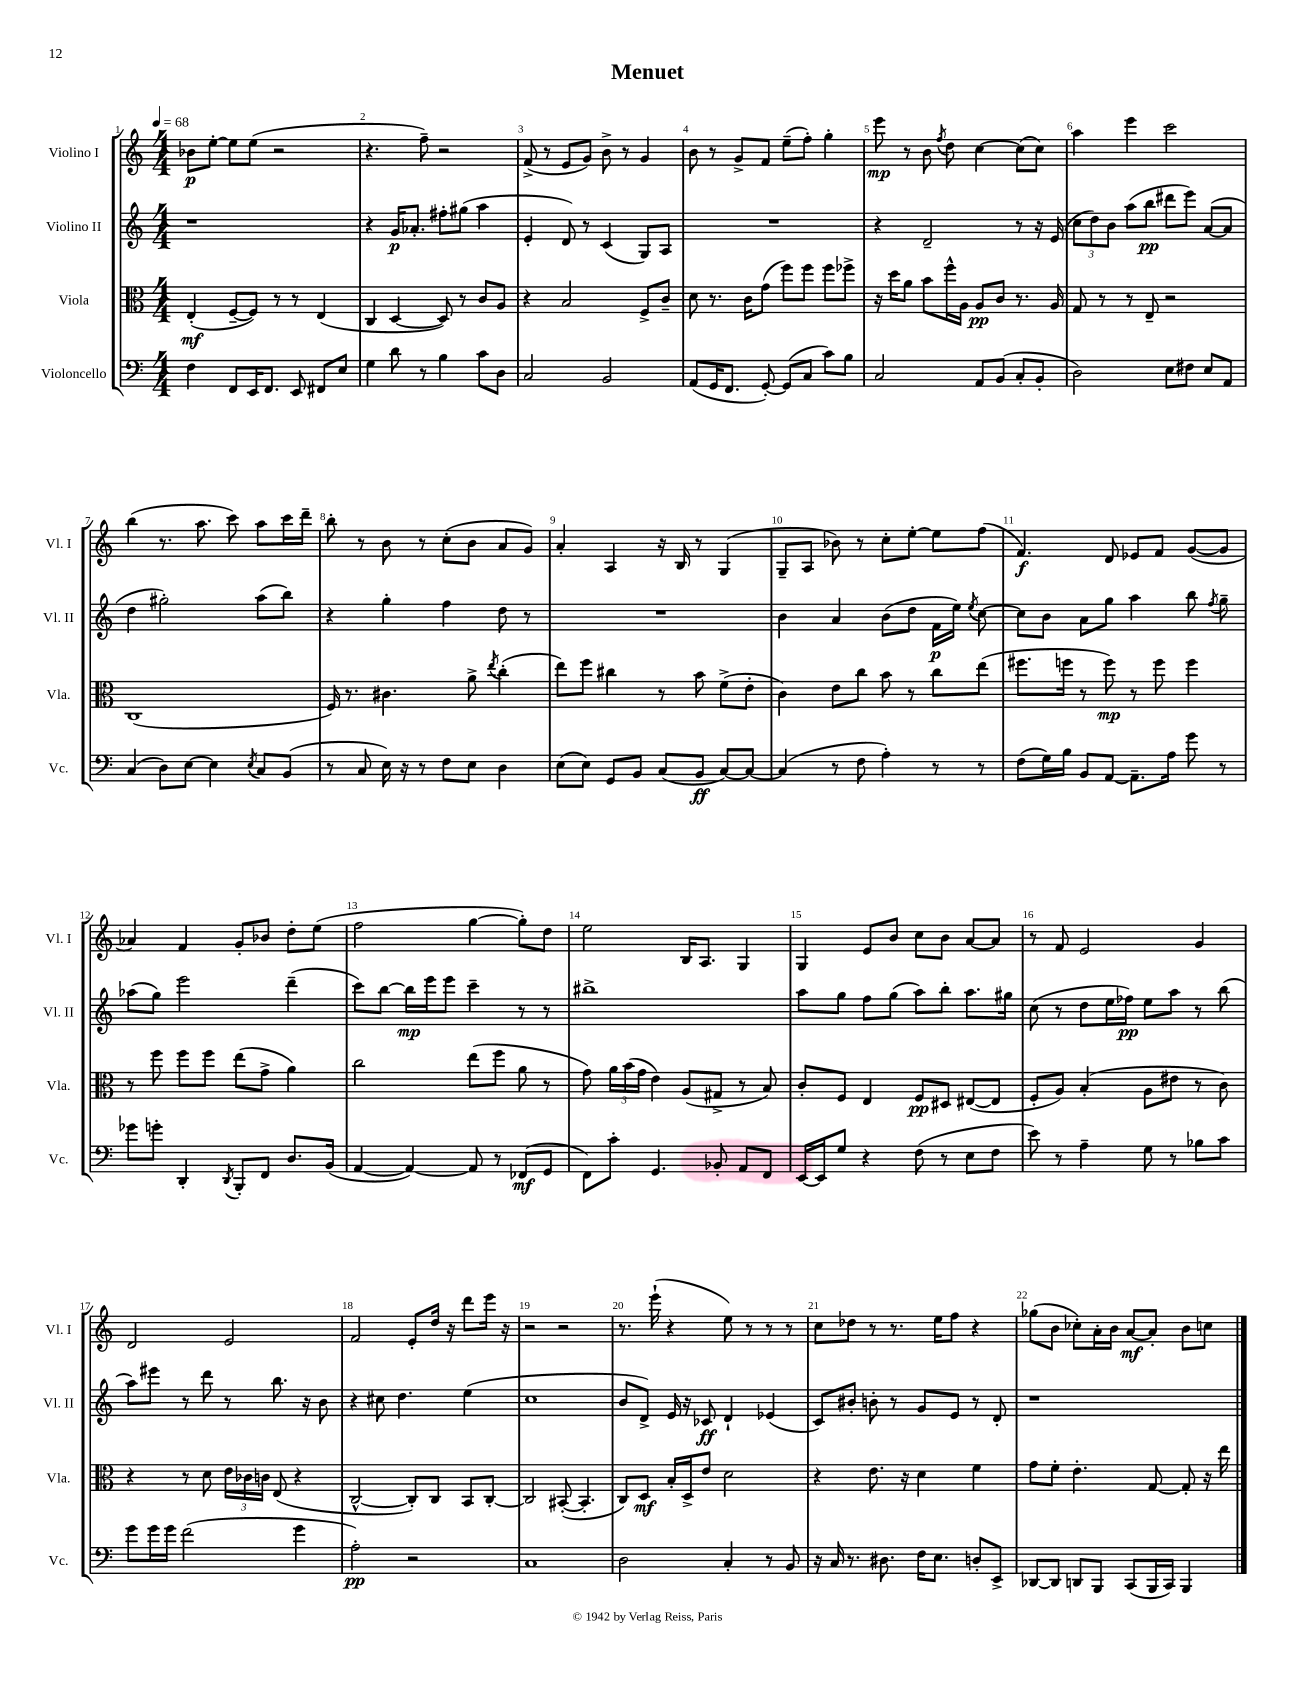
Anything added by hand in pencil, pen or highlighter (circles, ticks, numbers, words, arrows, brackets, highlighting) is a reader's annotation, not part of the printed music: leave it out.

**kern	**dynam	**kern	**dynam	**kern	**dynam	**kern	**dynam
*part4	*part4	*part3	*part3	*part2	*part2	*part1	*part1
*staff4	*staff4	*staff3	*staff3	*staff2	*staff2	*staff1	*staff1
*I"Violoncello	*	*I"Viola	*	*I"Violino II	*	*I"Violino I	*
*I'Vc.	*	*I'Vla.	*	*I'Vl. II	*	*I'Vl. I	*
*clefF4	*	*clefC3	*	*clefG2	*	*clefG2	*
*k[]	*	*k[]	*	*k[]	*	*k[]	*
*M4/4	*	*M4/4	*	*M4/4	*	*M4/4	*
*MM68	*	*MM68	*	*MM68	*	*MM68	*
=1	=1	=1	=1	=1	=1	=1	=1
4F\	.	(4E'/	mf	1r	.	8b-X\L	p
.	.	.	.	.	.	[8ee'\J	.
8FF/L	.	[8F~/L	.	.	.	8ee\L]	.
16EE/K	.	8F/J])	.	.	.	(8ee\J	.
8.FF/J	.	.	.	.	.	.	.
.	.	8r	.	.	.	2r	.
8EE/	.	8r	.	.	.	.	.
8FF#X/L	.	(4E/	.	.	.	.	.
8E/J	.	.	.	.	.	.	.
=2	=2	=2	=2	=2	=2	=2	=2
4G\	.	4C/	.	4r	.	4.r	.
8d\	.	[4D/	.	16g/KL	p	.	.
.	.	.	.	8.a-X'/J	.	.	.
8r	.	.	.	.	.	8ff~\)	.
4B\	.	8D/])	.	8ff#X'\L	.	2r	.
.	.	8r	.	(8gg#X\J	.	.	.
8c\L	.	8c/L	.	4aa\	.	.	.
8D\J	.	8A/J	.	.	.	.	.
=3	=3	=3	=3	=3	=3	=3	=3
2C/	.	4r	.	4e'/	.	(8f^/	.
.	.	.	.	.	.	8r	.
.	.	2B/	.	8d/)	.	8e/L	.
.	.	.	.	8r	.	8g/J)	.
2BB/	.	.	.	(4c/	.	8b^\	.
.	.	.	.	.	.	8r	.
.	.	8F^/L	.	8G/L)	.	4g/	.
.	.	8c~/J	.	8A/J	.	.	.
=4	=4	=4	=4	=4	=4	=4	=4
(8AA/L	.	8d\	.	1r	.	8b\	.
16GG/K	.	8.r	.	.	.	8r	.
8.FF/J	.	.	.	.	.	.	.
.	.	.	.	.	.	8g^/L	.
.	.	16c\KL	.	.	.	.	.
[8GG'/)	.	(8g\J	.	.	.	8f/J	.
(8GG/L]	.	8ff\L)	.	.	.	(8ee~\L	.
8C/J	.	8ff\J	.	.	.	8ff'\J)	.
8c\L)	.	8ff\L	.	.	.	4gg'\	.
8B\J	.	8ff-X^\J	.	.	.	.	.
=5	=5	=5	=5	=5	=5	=5	=5
2C/	.	16r	.	4r	.	8eee\	mp
.	.	16dd\KL	.	.	.	.	.
.	.	8a\J	.	.	.	8r	.
.	.	8b\L	.	2d~/	.	8b\	.
.	.	.	.	.	.	8qff/	.
.	.	16ff^^\L	.	.	.	8dd\	.
.	.	16A\JJ	.	.	.	.	.
8AA/L	.	8A/L	pp	.	.	[4cc\	.
(8BB/J	.	8c/J	.	.	.	.	.
8C'/L	.	8.r	.	8r	.	(8cc\L]	.
8BB'/J	.	.	.	16r	.	8cc\J)	.
.	.	16A/	.	(16e/	.	.	.
=6	=6	=6	=6	=6	=6	=6	=6
2D\)	.	8G/	.	12cc\L	.	4aa\	.
.	.	.	.	12dd\)	.	.	.
.	.	8r	.	.	.	.	.
.	.	.	.	12b\J	.	.	.
.	.	8r	.	(8aa\L	.	4eee\	.
.	.	8E~/	.	8bb\J	pp	.	.
8E\L	.	2r	.	8ddd#X\L	.	2ccc\	.
8F#X\J	.	.	.	8eee\J)	.	.	.
8E/L	.	.	.	([8a/L	.	.	.
8AA/J	.	.	.	8a/J]	.	.	.
!!LO:LB:g=z
=7	=7	=7	=7	=7	=7	=7	=7
(4C/	.	(1C	.	4dd\	.	(4bb\	.
8D\L)	.	.	.	2gg#X'\)	.	8.r	.
[8E\J	.	.	.	.	.	.	.
.	.	.	.	.	.	8.aa\	.
4E\]	.	.	.	.	.	.	.
.	.	.	.	.	.	8ccc\)	.
8qE/	.	.	.	.	.	.	.
8C/L	.	.	.	(8aa\L	.	8aa\L	.
(8BB/J	.	.	.	8bb\J)	.	16ccc\L	.
.	.	.	.	.	.	16ddd~\JJ	.
=8	=8	=8	=8	=8	=8	=8	=8
8r	.	16F/)	.	4r	.	8bb'\	.
.	.	8.r	.	.	.	.	.
8C/	.	.	.	.	.	8r	.
16E\)	.	4.c#X\	.	4gg'\	.	8b\	.
16r	.	.	.	.	.	.	.
8r	.	.	.	.	.	8r	.
8F\L	.	.	.	4ff\	.	(8cc'\L	.
8E\J	.	8a^\	.	.	.	8b\J	.
.	.	8qee/	.	.	.	.	.
4D\	.	(4cc'\	.	8dd\	.	8a/L	.
.	.	.	.	8r	.	8g/J)	.
=9	=9	=9	=9	=9	=9	=9	=9
(8E\L	.	8ee\L)	.	1r	.	4a'/	.
8E\J)	.	8ff\J	.	.	.	.	.
8GG/L	.	4cc#X\	.	.	.	4A/	.
8BB/J	.	.	.	.	.	.	.
(8C/L	.	8r	.	.	.	16r	.
.	.	.	.	.	.	16B/	.
8BB/J	ff	8b\	.	.	.	8r	.
[8C/L)	.	(8f^\L	.	.	.	(4G/	.
8C/J_	.	8e'\J	.	.	.	.	.
=10	=10	=10	=10	=10	=10	=10	=10
(4C/]	.	4c\)	.	4b\	.	8G~/L	.
.	.	.	.	.	.	8A/J	.
8r	.	8e\L	.	4a/	.	8b-X\)	.
8F\	.	8cc\J	.	.	.	8r	.
4A'\)	.	8b\	.	(8b\L	.	8cc'\L	.
.	.	8r	.	8dd\J	.	[8ee'\J	.
8r	.	8cc\L	.	16f\LL	p	8ee\L]	.
.	.	.	.	16ee\JJ)	.	.	.
.	.	.	.	8qee/	.	.	.
8r	.	(8ee\J	.	[8cc\	.	(8ff\J	.
=11	=11	=11	=11	=11	=11	=11	=11
(8F\L	.	8.ff#X\L	.	8cc\L]	.	4.f/)	f
16G\L)	.	.	.	8b\J	.	.	.
16B\JJ	.	16ffn\Jk	.	.	.	.	.
8BB/L	.	8r	.	8a\L	.	.	.
[8AA/J	.	8ff\)	mp	8gg\J	.	8d/	.
8.AA~\L]	.	8r	.	4aa\	.	8e-X/L	.
.	.	8ff\	.	.	.	8f/J	.
16A\Jk	.	.	.	.	.	.	.
8g\	.	4ff\	.	8bb\	.	([8g/L	.
.	.	.	.	8qff/	.	.	.
8r	.	.	.	8gg~\	.	8g/J]	.
!!LO:LB:g=z
=12	=12	=12	=12	=12	=12	=12	=12
8g-X\L	.	8r	.	(8aa-X\L	.	4a-X/)	.
8gn'\J	.	8ff\	.	8gg\J)	.	.	.
4DD'/	.	8ff\L	.	2eee\	.	4f/	.
.	.	8ff\J	.	.	.	.	.
8qDD/	.	.	.	.	.	.	.
8BBB'/L	.	(8ee\L	.	.	.	8g'/L	.
8FF/J	.	8g^\J	.	.	.	8b-X/J	.
8.D/L	.	4a\)	.	(4ddd~\	.	8dd'\L	.
.	.	.	.	.	.	(8ee\J	.
(16BB/Jk	.	.	.	.	.	.	.
=13	=13	=13	=13	=13	=13	=13	=13
[4AA/	.	2cc\	.	8ccc\L)	.	2ff\	.
.	.	.	.	[8bb\J	.	.	.
4AA/_)	.	.	.	16bb\LL]	mp	.	.
.	.	.	.	16eee\J	.	.	.
.	.	.	.	8eee\J	.	.	.
8AA/]	.	(8ee\L	.	4ccc~\	.	[4gg\	.
8r	.	8ff\J	.	.	.	.	.
(8FF-X/L	mf	8a\	.	8r	.	8gg'\L])	.
8GG/J	.	8r	.	8r	.	8dd\J	.
=14	=14	=14	=14	=14	=14	=14	=14
8FF\L)	.	8g\)	.	1bb#X^	.	2ee\	.
8c'\J	.	24a\LL	.	.	.	.	.
.	.	(24b\	.	.	.	.	.
.	.	24g\JJ	.	.	.	.	.
4.GG/	.	4e\)	.	.	.	.	.
.	.	(8A/L	.	.	.	16B/KL	.
.	.	.	.	.	.	8.A/J	.
8BB-X'/	.	8G#X^/J	.	.	.	.	.
8AA/L	.	8r	.	.	.	4G/	.
8FF/J	.	8B/)	.	.	.	.	.
=15	=15	=15	=15	=15	=15	=15	=15
[16EE/LL	.	8c'/L	.	8aa\L	.	4G/	.
16EE/J]	.	.	.	.	.	.	.
8G/J	.	8F/J	.	8gg\J	.	.	.
4r	.	4E/	.	8ff\L	.	8e/L	.
.	.	.	.	(8gg\J	.	8b/J	.
(8F\	.	8F/L	pp	8aa\L)	.	8cc\L	.
8r	.	8D#X/J	.	8bb'\J	.	8b\J	.
8E\L	.	([8E#X/L	.	8.aa\L	.	[8a/L	.
8F\J	.	8E#/J]	.	.	.	8a/J]	.
.	.	.	.	16gg#X\Jk	.	.	.
=16	=16	=16	=16	=16	=16	=16	=16
8e\)	.	8F'/L	.	(8cc\	.	8r	.
8r	.	8A/J)	.	8r	.	8f/	.
4A~\	.	(4B'/	.	8dd\L	.	2e/	.
.	.	.	.	16ee\L	.	.	.
.	.	.	.	16ff-X\JJ)	pp	.	.
8G\	.	8A\L	.	8ee\L	.	.	.
8r	.	8e#X\J	.	8aa\J	.	.	.
8B-X\L	.	8r	.	8r	.	4g/	.
8c\J	.	8c\)	.	(8bb\	.	.	.
!!LO:LB:g=z
=17	=17	=17	=17	=17	=17	=17	=17
8g\L	.	4r	.	8aa\L)	.	2d/	.
16g\L	.	.	.	8eee#X\J	.	.	.
16g\JJ	.	.	.	.	.	.	.
(2f\	.	8r	.	8r	.	.	.
.	.	8d\	.	8ddd\	.	.	.
.	.	24e\LL	.	8r	.	2e/	.
.	.	24c-X\	.	.	.	.	.
.	.	24cn\JJ	.	.	.	.	.
.	.	(8E/	.	8.bb\	.	.	.
4g\	.	4r	.	.	.	.	.
.	.	.	.	16r	.	.	.
.	.	.	.	8b\	.	.	.
=18	=18	=18	=18	=18	=18	=18	=18
2A'\)	pp	[2C^^/	.	4r	.	2f/	.
.	.	.	.	8cc#X\	.	.	.
.	.	.	.	4.dd\	.	.	.
2r	.	8C'/L])	.	.	.	8e'/L	.
.	.	8C/J	.	.	.	16dd/Jk	.
.	.	.	.	.	.	16r	.
.	.	8BB/L	.	(4ee\	.	8ddd\L	.
.	.	[8C'/J	.	.	.	16eee\Jk	.
.	.	.	.	.	.	16r	.
=19	=19	=19	=19	=19	=19	=19	=19
1C	.	2C/]	.	1cc	.	2r	.
.	.	([8BB#X'/	.	.	.	2r	.
.	.	4.BB#'/]	.	.	.	.	.
=20	=20	=20	=20	=20	=20	=20	=20
2D\	.	8C/L)	.	8b/L	.	8.r	.
.	.	8D/J	mf	8d^/J)	.	.	.
.	.	.	.	.	.	(16eee`\	.
.	.	16B'/LL	.	16e/	.	4r	.
.	.	16D^/J	.	16r	.	.	.
.	.	8e/J	.	8c-X/	ff	.	.
4C'/	.	2d\	.	4d`/	.	8ee\)	.
.	.	.	.	.	.	8r	.
8r	.	.	.	(4e-X/	.	8r	.
8BB/	.	.	.	.	.	8r	.
=21	=21	=21	=21	=21	=21	=21	=21
16r	.	4r	.	8c/L)	.	8cc\L	.
16C/	.	.	.	.	.	.	.
8.r	.	.	.	8b#X'/J	.	8dd-X\J	.
.	.	8.e\	.	8bn'\	.	8r	.
8.D#X\	.	.	.	.	.	.	.
.	.	.	.	8r	.	8.r	.
.	.	16r	.	.	.	.	.
16F\KL	.	4d\	.	8g/L	.	.	.
8.E\J	.	.	.	.	.	16ee\KL	.
.	.	.	.	8e/J	.	8ff\J	.
8Dn'/L	.	4f\	.	8r	.	4r	.
8EE^/J	.	.	.	8d'/	.	.	.
=22	=22	=22	=22	=22	=22	=22	=22
[8DD-X/L	.	8g\L	.	1r	.	(8gg-X\L	.
8DD-/J]	.	8f'\J	.	.	.	8b\J	.
8DDn/L	.	4.e'\	.	.	.	8cc-X'\L)	.
8BBB/J	.	.	.	.	.	16a'\L	.
.	.	.	.	.	.	16b\JJ	.
(8CC/L	.	.	.	.	.	[8a/L	mf
16BBB/L	.	[8G/	.	.	.	8a'/J]	.
16CC/JJ)	.	.	.	.	.	.	.
4BBB/	.	8G'/]	.	.	.	8b\L	.
.	.	16r	.	.	.	8ccn\J	.
.	.	16ee\	.	.	.	.	.
==	==	==	==	==	==	==	==
*-	*-	*-	*-	*-	*-	*-	*-
